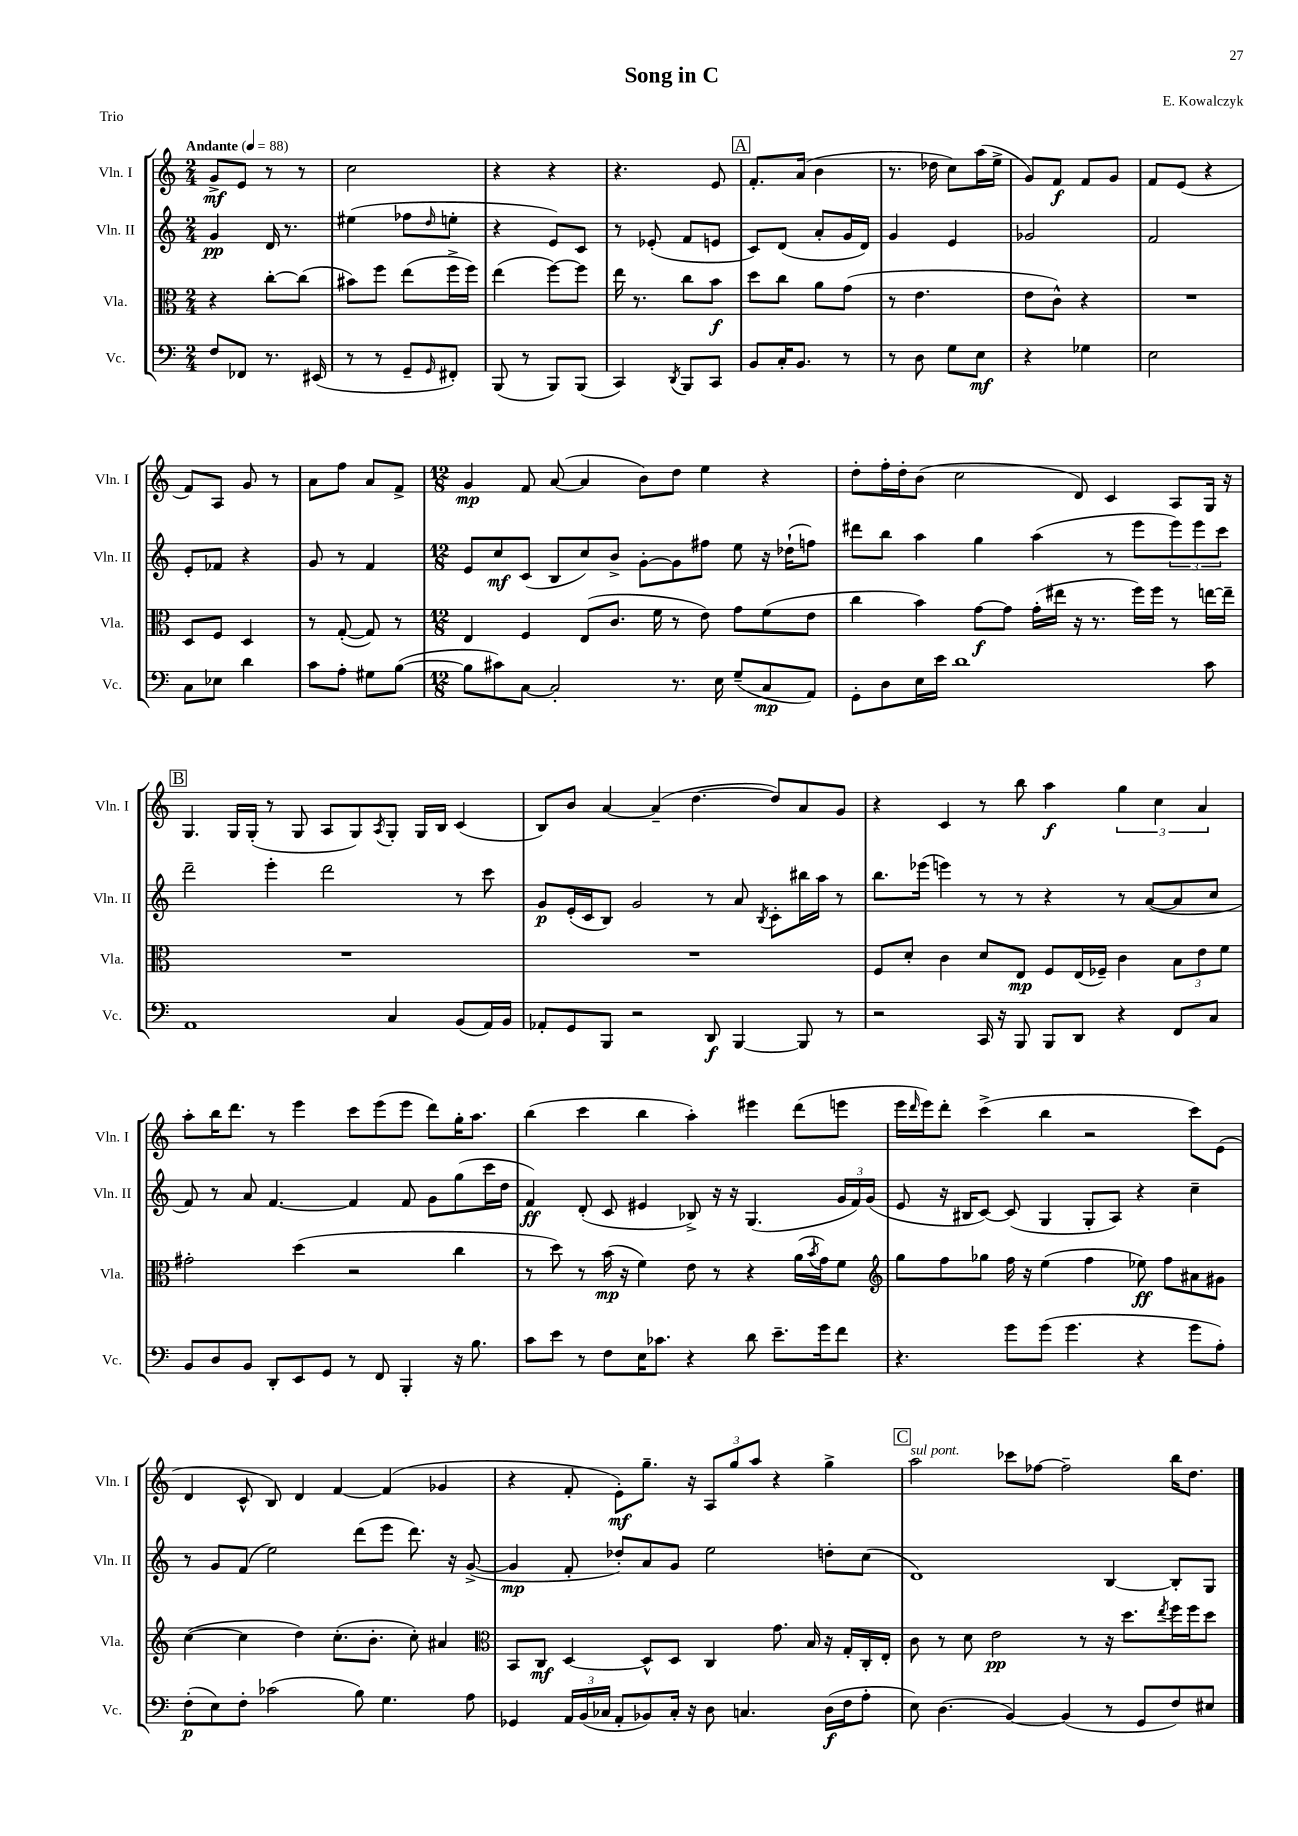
\header { title = "Song in C" composer = "E. Kowalczyk" piece = "Trio" }
<<
\new StaffGroup <<
\new Staff = "s0" \with { instrumentName = "Vln. I" shortInstrumentName = "Vln. I" } {
    \clef treble \key c \major \numericTimeSignature \time 2/4 \tempo "Andante" 4 = 88
    g'8->\mf e'8 r8 r8 |
    c''2 |
    r4 r4 |
    r4. e'8 |
    \mark \markup { \box "A" } f'8.-. a'16( b'4 |
    r8. des''16 c''8) a''16( e''16-> |
    g'8) f'8\f f'8 g'8 |
    f'8 e'8( r4 |
    f'8) a8 g'8 r8 |
    a'8 f''8 a'8 f'8-> |
    \numericTimeSignature \time 12/8 g'4\mp f'8 a'8~( a'4 b'8) d''8 e''4 r4 |
    d''8-. f''16-. d''16-. b'8( c''2 d'8) c'4 a8 g16 r16 |
    \mark \markup { \box "B" } g4. g16 g16-.( r8 g8 a8 g8) \acciaccatura { a8 } g8-. g16 b16 c'4( |
    b8) b'8 a'4~ a'4--( d''4.~ d''8) a'8 g'8 |
    r4 c'4 r8 b''8 a''4\f \tuplet 3/2 { g''4 c''4 a'4 } |
    a''8-. b''16 d'''8. r8 e'''4 c'''8 e'''8( e'''8 d'''8) g''16-. a''8. |
    b''4( c'''4 b''4 a''4-.) eis'''4 d'''8( e'''8 |
    e'''16 \grace { d'''16 } e'''16) d'''8-. c'''4->( b''4 r2 c'''8) e'8( |
    d'4 c'8-^ b8) d'4 f'4~ f'4( ges'4 |
    r4 f'8-. e'8-.\mf) g''8.-- r16 \tuplet 3/2 { a8 g''8 a''8 } r4 g''4-> |
    \mark \markup { \box "C" } a''2^\markup { \italic "sul pont." } ces'''8 fes''8~ fes''2-- b''16 d''8. \bar "|." |
}
\new Staff = "s1" \with { instrumentName = "Vln. II" shortInstrumentName = "Vln. II" } {
    \clef treble \key c \major \numericTimeSignature \time 2/4
    g'4\pp d'16 r8. |
    eis''4( fes''8 \grace { d''16 } e''8-. |
    r4 e'8) c'8 |
    r8 ees'8-.( f'8 e'8 |
    \mark \markup { \box "A" } c'8) d'8( a'8-. g'16 d'16) |
    g'4 e'4 |
    ges'2 |
    f'2 |
    e'8-. fes'8 r4 |
    g'8 r8 f'4 |
    \numericTimeSignature \time 12/8 e'8 c''8\mf c'8( b8 c''8) b'8-> g'8~-. g'8 fis''8 e''8 r16 des''16-!( f''8) |
    dis'''8 b''8 a''4 g''4 a''4( r8 e'''8 \tuplet 3/2 { e'''8) e'''8 c'''8 } |
    \mark \markup { \box "B" } d'''2-- e'''4-. d'''2 r8 c'''8 |
    g'8\p e'16-.( c'16 b8) g'2 r8 a'8 \acciaccatura { b8 } c'8-. bis''16 a''16 r8 |
    b''8. ees'''16( e'''4) r8 r8 r4 r8 a'8~( a'8 c''8 |
    f'8) r8 a'8 f'4.~ f'4 f'8 g'8 g''8( c'''16 d''16 |
    f'4\ff) d'8-.( c'8 eis'4 bes8->) r16 r16 g4.( \tuplet 3/2 { g'16 f'16) g'16( } |
    e'8 r16 bis16 c'8~) c'8( g4 g8-. a8) r4 c''4-- |
    r8 g'8 f'8( e''2) d'''8( e'''8 d'''8.) r16 g'8~->( |
    g'4\mp f'8-. des''8-.) a'8 g'8 e''2 d''8-. c''8( |
    \mark \markup { \box "C" } d'1) b4~ b8-. g8 \bar "|." |
}
\new Staff = "s2" \with { instrumentName = "Vla." shortInstrumentName = "Vla." } {
    \clef alto \key c \major \numericTimeSignature \time 2/4
    r4 c''8~-. c''8( |
    bis'8) f''8 e''8( f''16-> f''16) |
    e''4( f''8~) f''8 |
    e''16 r8. c''8 b'8\f |
    \mark \markup { \box "A" } d''8 c''8 a'8 g'8( |
    r8 e'4. |
    e'8 c'8-^) r4 |
    R2 |
    d8 f8 d4 |
    r8 g8~-.( g8) r8 |
    \numericTimeSignature \time 12/8 e4 f4 e8( c'8. f'16 r8 e'8) g'8 f'8( e'8 |
    c''4 b'4) g'8~\f g'8 g'16-.( eis''16 r16 r8. f''16) f''16 r8 e''16~ e''16-- |
    \mark \markup { \box "B" } R1. |
    R1. |
    f8 d'8-. c'4 d'8 e8\mp f8 e16( fes16--) c'4 \tuplet 3/2 { b8 e'8 f'8 } |
    gis'2-. d''4( r2 c''4 |
    r8 d''8) r8 b'16\mp( r16 f'4) e'8 r8 r4 a'16( \acciaccatura { b'8 } g'16) f'8 |
    \clef treble g''8 f''8 ges''8 f''16 r16 e''4( f''4 ees''8\ff) f''8 ais'8 gis'8 |
    c''4~( c''4 d''4) c''8.-.( b'8.-. c''8-.) ais'4 |
    \clef alto b,8 c8\mf d4~ d8-^ d8 c4 g'8. b16 r16 g16-. c16-. e16-. |
    \mark \markup { \box "C" } c'8 r8 d'8 e'2\pp r8 r16 d''8. \acciaccatura { e''8 } f''16 f''16 d''8 \bar "|." |
}
\new Staff = "s3" \with { instrumentName = "Vc." shortInstrumentName = "Vc." } {
    \clef bass \key c \major \numericTimeSignature \time 2/4
    f8 fes,8 r8. eis,16( |
    r8 r8 g,8-- \grace { g,16 } fis,8-.) |
    b,,8( r8 b,,8) b,,8( |
    c,4) \acciaccatura { d,8 } b,,8 c,8 |
    \mark \markup { \box "A" } b,8 c16-. b,8. r8 |
    r8 d8 g8 e8\mf |
    r4 ges4 |
    e2 |
    c8 ees8 d'4 |
    c'8 a8-. gis8 b8~( |
    \numericTimeSignature \time 12/8 b8 cis'8) c8~ c2-. r8. e16 g8--( c8\mp a,8) |
    g,8-. d8 e16 e'16 d'1 c'8 |
    \mark \markup { \box "B" } a,1 c4 b,8( a,16) b,16 |
    aes,8-. g,8 b,,8 r2 d,8\f b,,4~ b,,8 r8 |
    r2 c,16 r16 b,,8 b,,8 d,8 r4 f,8 c8 |
    b,8 d8 b,8 d,8-. e,8 g,8 r8 f,8 b,,4-. r16 b8. |
    c'8 e'8 r8 f8 e16 ces'8. r4 d'8 e'8.-- g'16 f'8 |
    r4. g'8 g'8( g'4. r4 g'8 a8-.) |
    f8-.\p( e8) f8-. ces'2( b8) g4. a8 |
    ges,4 \tuplet 3/2 { a,16 b,16( ces16 } a,8-. bes,8) ces16-. r16 d8 c4. d16\f( f16 a8-. |
    \mark \markup { \box "C" } e8) d4.( b,4~) b,4( r8 g,8 f8) eis8 \bar "|." |
}
>>
>>
\layout { \context { \Score \remove "Bar_number_engraver" } }
